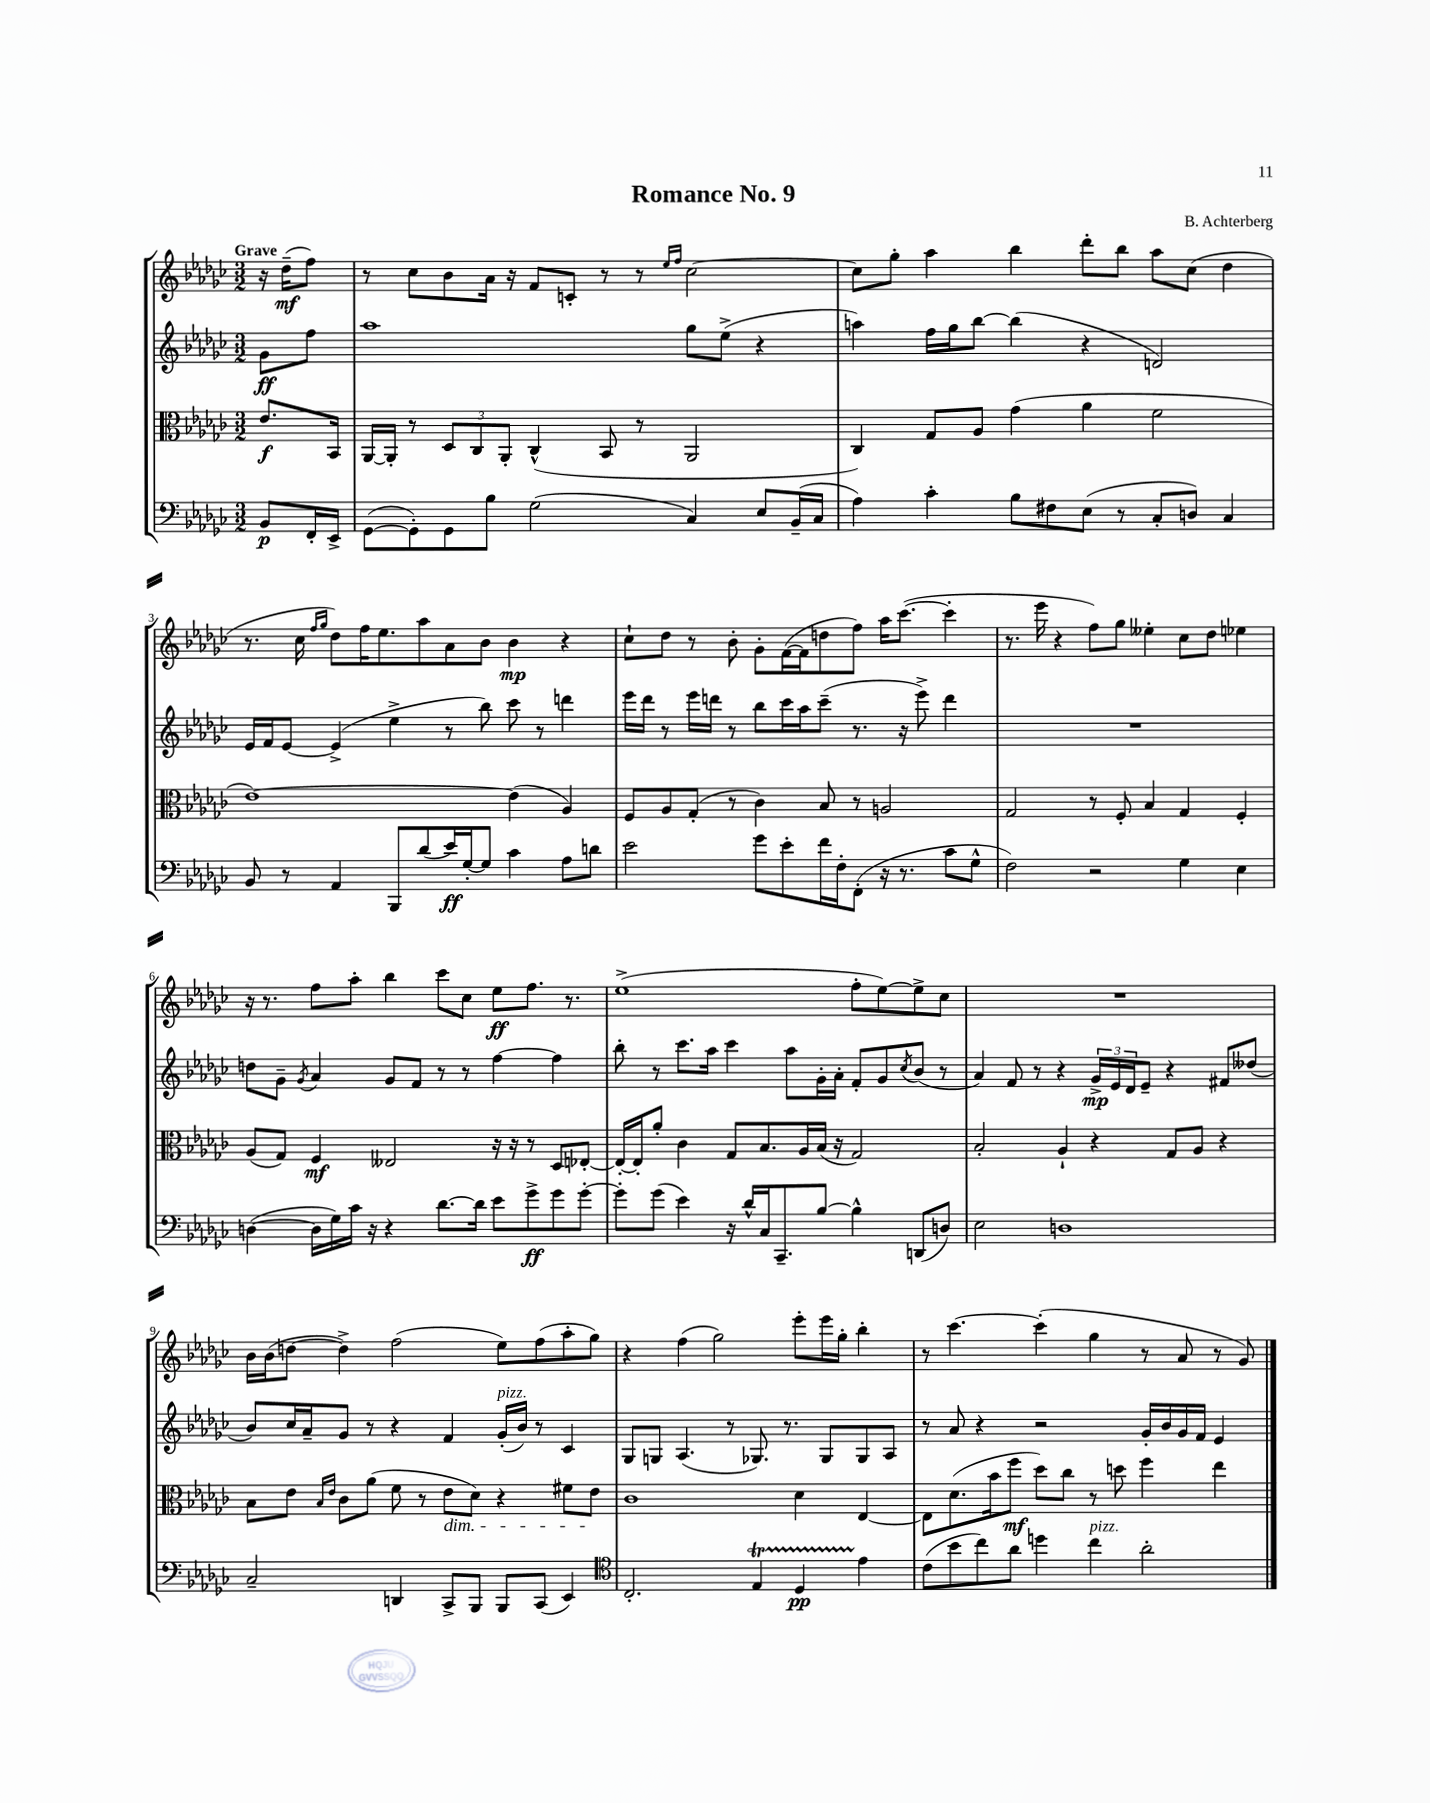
\header { title = "Romance No. 9" composer = "B. Achterberg" }
<<
\new StaffGroup <<
\new Staff = "s0" {
    \clef treble \key ges \major \numericTimeSignature \time 3/2 \partial 4 \tempo "Grave"
    r16 des''16--\mf( f''8) |
    r8 ces''8 bes'8 aes'16 r16 f'8 c'8-. r8 r8 \grace { ees''16 f''16 } ces''2~ |
    ces''8 ges''8-. aes''4 bes''4 des'''8-. bes''8 aes''8 ces''8( des''4 |
    r8. ces''16 \grace { f''16 ges''16 } des''8) f''16 ees''8. aes''8 aes'8 bes'8 bes'4\mp r4 |
    ces''8-! des''8 r8 bes'8-. ges'8-. f'16~( f'16 d''8 f''8) aes''16 ces'''8.~( ces'''4-. |
    r8. ees'''16 r4 f''8) ges''8 eeses''4-. ces''8 des''8 ees''4 |
    r16 r8. f''8 aes''8-. bes''4 ces'''8 ces''8 ees''8\ff f''8. r8. |
    ees''1->( f''8-. ees''8~) ees''8-> ces''8 |
    R1. |
    bes'16 bes'16( d''8~ d''4->) f''2( ees''8) f''8( aes''8-. ges''8) |
    r4 f''4( ges''2) ees'''8-. ees'''16 ges''16-. bes''4-. |
    r8 ces'''4.~ ces'''4-.( ges''4 r8 aes'8 r8 ges'8) \bar "|." |
}
\new Staff = "s1" {
    \clef treble \key ges \major \numericTimeSignature \time 3/2 \partial 4
    ges'8\ff f''8 |
    aes''1 ges''8 ees''8->( r4 |
    a''4) f''16 ges''16 bes''8~ bes''4( r4 d'2) |
    ees'16 f'16 ees'8~ ees'4->( ees''4-> r8 bes''8) ces'''8 r8 d'''4 |
    ees'''16 des'''16 r8 ees'''16 d'''16 r8 bes''8 ces'''16 aes''16 ces'''8--( r8. r16 ees'''8->) d'''4 |
    R1. |
    d''8 ges'8-- \acciaccatura { ges'8 } aes'4 ges'8 f'8 r8 r8 f''4~ f''4 |
    bes''8-. r8 ces'''8. aes''16 ces'''4 aes''8 ges'16-. aes'16-. f'8-. ges'8 \acciaccatura { ces''8 } bes'8( r8 |
    aes'4) f'8 r8 r4 \tuplet 3/2 { ges'16->\mp ees'16 des'16 } ees'8-- r4 fis'8 deses''8( |
    bes'8) ces''16 aes'16-- ges'8 r8 r4 f'4 ges'16-.^\markup { \italic "pizz." }( bes'16) r8 ces'4 |
    ges8 g8 aes4.( r8 ges8.) r8. ges8 ges8 aes8 |
    r8 aes'8 r4 r2 ges'16-. bes'16 ges'16 f'16 ees'4 \bar "|." |
}
\new Staff = "s2" {
    \clef alto \key ges \major \numericTimeSignature \time 3/2 \partial 4
    ees'8.\f bes,16 |
    aes,16~ aes,16-. r8 \tuplet 3/2 { des8 ces8 aes,8-. } ces4-^( bes,8 r8 aes,2 |
    ces4) ges8 aes8 ges'4( aes'4 f'2 |
    ees'1~) ees'4( aes4) |
    f8 aes8 ges8-.( r8 ces'4) bes8 r8 a2 |
    ges2 r8 f8-. bes4 ges4 f4-. |
    aes8( ges8) f4\mf eeses2 r16 r16 r8 des8 ees8~-. |
    ees16~-. ees16-. aes'8-. ces'4 ges8 bes8. aes16 bes16( r16 ges2) |
    bes2-. aes4-! r4 ges8 aes8 r4 |
    bes8 ees'8 \grace { bes16 ees'16 } ces'8 aes'8( f'8 r8 ees'8\dim des'8) r4 fis'8 ees'8\! |
    ces'1 des'4 ees4~ |
    ees8 des'8.( bes'16 f''8\mf des''8) ces''8 r8 d''8 f''4 ees''4 \bar "|." |
}
\new Staff = "s3" {
    \clef bass \key ges \major \numericTimeSignature \time 3/2 \partial 4
    bes,8\p f,16-. ees,16-> |
    ges,8~( ges,8-.) ges,8 bes8 ges2( ces4) ees8 bes,16--( ces16 |
    aes4) ces'4-. bes8 fis8 ees8( r8 ces8-. d8) ces4 |
    bes,8 r8 aes,4 bes,,8 des'8( ees'16\ff) ges16~-. ges8 ces'4 aes8 d'8 |
    ees'2 ges'8 ees'8-. f'16 f16-. f,8-.( r16 r8. ces'8 ges8-^ |
    f2) r2 ges4 ees4 |
    d4~( d16 ges16) ces'16 r16 r4 des'8.~ des'16 ees'8 ges'8->\ff ges'8 ges'8~-. |
    ges'8-. ges'8( ees'4) r16 des'16-^ ces16 ces,8.-- bes8~ bes4-^ d,8( d8) |
    ees2 d1 |
    ces2-- d,4 ces,8-> bes,,8 bes,,8 ces,8( ees,4) |
    \clef tenor ces2.-. ees4\startTrillSpan des4\pp ees'4\stopTrillSpan |
    ces'8( bes'8 ces''8) aes'8 d''4 ces''4^\markup { \italic "pizz." } aes'2-. \bar "|." |
}
>>
>>
